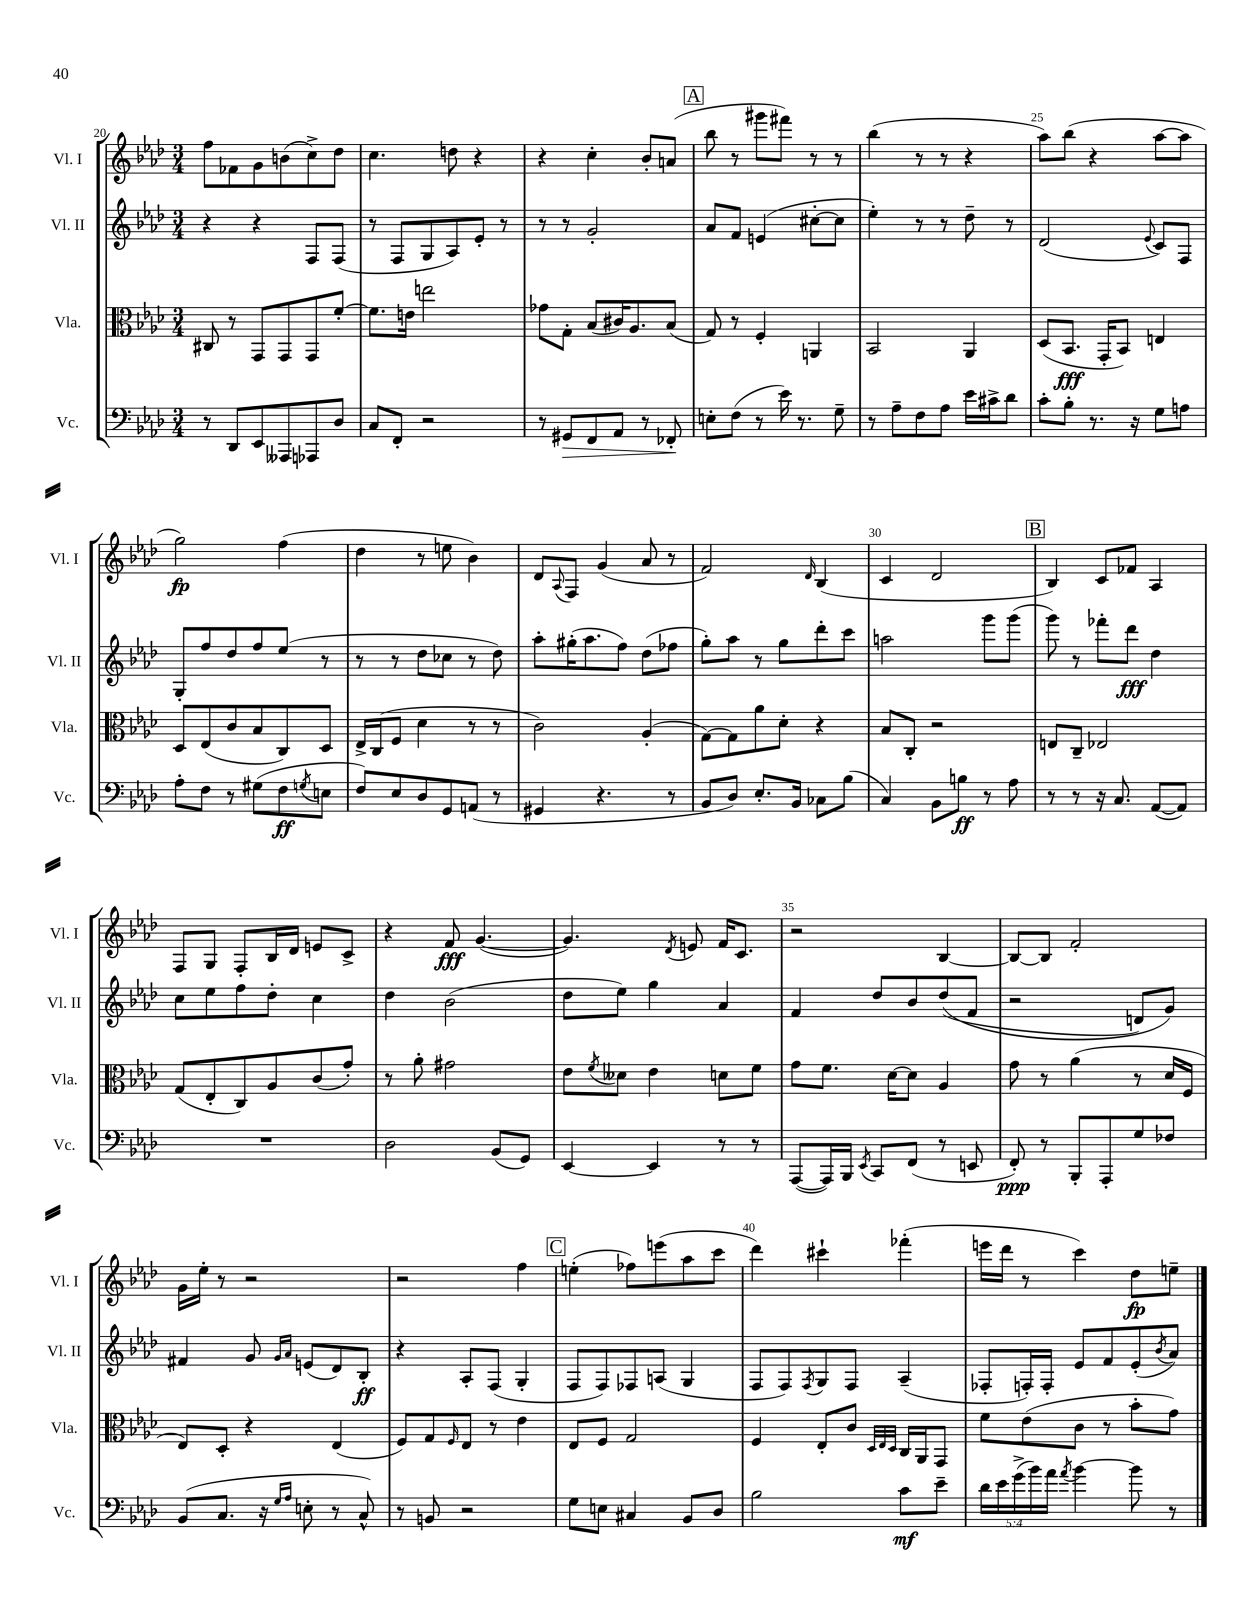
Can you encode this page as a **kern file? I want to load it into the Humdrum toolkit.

**kern	**kern	**kern	**kern
*staff4	*staff3	*staff2	*staff1
*clefF4	*clefC3	*clefG2	*clefG2
*k[b-e-a-d-]	*k[b-e-a-d-]	*k[b-e-a-d-]	*k[b-e-a-d-]
*M3/4	*M3/4	*M3/4	*M3/4
8r	8C#	4r	8ff
8DD-	8r	.	8f-
8EE-	8GG	4r	8g
8AAA--	8GG	.	(8b
8AAA-	8GG	8F	8cc^)
8D-	[8f'	(8F	8dd-
=	=	=	=
8C	8.f]	8r	4.cc
8FF'	.	8F	.
.	16e	.	.
2r	2ee	8G	.
.	.	8A-)	8dd
.	.	8e-'	4r
.	.	8r	.
=	=	=	=
8r	8g-	8r	4r
8GG#	8G'	8r	.
8FF	(8B-	2g'	4cc'
8AA-	16c#)	.	.
.	8.A-	.	.
8r	.	.	8b-'
8FF-'	(8B-	.	(8a
=	=	=	=
8E'	8G)	8a-	8bb-
(8F	8r	8f	8r
8r	4F'	(4e	8ggg#
16e-)	.	.	8fff#)
8.r	.	.	.
.	4AA	[8cc#'	8r
8G~	.	8cc#]	8r
=	=	=	=
8r	2BB-	4ee-')	(4bb-
8A-~	.	.	.
8F	.	8r	8r
8A-	.	8r	8r
16e-	4AA-	8dd-~	4r
16c#^	.	.	.
8d-	.	8r	.
=	=	=	=
8c'	(8D-	(2d-	8aa-)
8B-'	8.BB-	.	(8bb-
8.r	.	.	4r
.	16GG'	.	.
.	8BB-)	.	.
16r	.	.	.
.	.	8qqe-	.
8G	4E	8c)	[8aa-
8A	.	8F	8aa-]
=	=	=	=
8A-'	8D-	8G'	2gg)
8F	(8E-	8ff	.
8r	8c	8dd-	.
(8G#	8B-	8ff	.
8F	8C)	(8ee-	(4ff
8qG	.	.	.
8E	8D-	8r	.
=	=	=	=
8F)	16E-^	8r	4dd-
.	(16C	.	.
8E-	8F	8r	.
8D-	4d-	8dd-	8r
8GG	.	8cc-	8ee
(8AA	8r	8r	4b-)
8r	8r	8dd-)	.
=	=	=	=
4GG#	2c)	8aa-'	8d-
.	.	.	8qqA-
.	.	(16gg#'	8F
.	.	8.aa-	.
4.r	.	.	(4g
.	.	8ff)	.
.	(4A-'	(8dd-	8a-
8r	.	8ff-	8r
=	=	=	=
8BB-	[8G)	8gg')	2f)
8D-)	8G]	8aa-	.
8.E-'	8a-	8r	.
.	8d-'	8gg	.
16BB-	.	.	.
.	.	.	16qqd-
8C-	4r	8ddd-'	(4B-
(8B-	.	8ccc	.
=	=	=	=
4C)	8B-	2aa	4c
.	8C'	.	.
8BB-	2r	.	2d-
8B	.	.	.
8r	.	8ggg	.
8A-	.	(8ggg	.
=	=	=	=
8r	8E	8ggg)	4B-)
8r	8C~	8r	.
16r	2E-	8fff-'	8c
8.C	.	.	.
.	.	8ddd-	8f-
([8AA-	.	4dd-	4A-
8AA-])	.	.	.
=	=	=	=
2.r	(8G	8cc	8F
.	8E-'	8ee-	8G
.	8C)	8ff	8F'
.	8A-	8dd-'	16B-
.	.	.	16d-
.	(8c	4cc	8e
.	8g')	.	8c^
=	=	=	=
2D-	8r	4dd-	4r
.	8a-'	.	.
.	2g#	(2b-	8f
.	.	.	([4.g
(8BB-	.	.	.
8GG)	.	.	.
=	=	=	=
[4EE-	8e-	8dd-	4.g])
.	8qf	.	.
.	8d--	8ee-)	.
4EE-]	4e-	4gg	.
.	.	.	8qd-
.	.	.	8e
8r	8d	4a-	16f
.	.	.	8.c
8r	8f	.	.
=	=	=	=
([8AAA-	8g	4f	2r
16AAA-])	8.f	.	.
16BBB-	.	.	.
8qEE-	.	.	.
8CC	.	8dd-	.
.	[16d-	.	.
(8FF	8d-]	8b-	.
8r	4A-	&((8dd-	[4B-
8EE	.	8f	.
=	=	=	=
8FF')	8g	2r	8B-_
8r	8r	.	8B-]
8BBB-'	(4a-	.	2f'
8AAA-'	.	.	.
8G	8r	8d)	.
8F-	16d-	8g&)	.
.	16F	.	.
=	=	=	=
(8BB-	8E-)	4f#	16g
.	.	.	16ee-'
8.C	8D-'	.	8r
.	4r	8g	2r
16r	.	.	.
16qqG	.	16qqg	.
16qqA-	.	16qqa-	.
8E'	.	(8e	.
8r	(4E-	8d-)	.
8C^^)	.	8B-'	.
=	=	=	=
8r	8F)	4r	2r
8BB	8G	.	.
.	16qqF	.	.
2r	8E-	8A-'	.
.	8r	(8F	.
.	4e-	4G'	4ff
=	=	=	=
8G	8E-	8F	(4ee'
8E	8F	8F)	.
4C#	2G	8F-	8ff-)
.	.	(8A	(8eee
8BB-	.	4G	8aa-
8D-	.	.	8ccc
=	=	=	=
2B-	4F	8F	4ddd-)
.	.	8F)	.
.	.	8qF	.
.	8E-'	8G	4ccc#`
.	8c	8F	.
.	32qqD-	.	.
.	32qqE-	.	.
.	32qqD-	.	.
8c	16C	(4A-~	(4fff-'
.	16AA-	.	.
8e-~	8GG	.	.
=	=	=	=
20d-	8f	8F-'	16eee
20e-	.	.	.
.	.	.	16ddd-
(20g^	.	.	.
.	(8e-	16F')	8r
20b-)	.	.	.
.	.	16F'	.
20a-	.	.	.
8qa-	.	.	.
[4b-	8c	8e-	4ccc)
.	8r	8f	.
8b-]	8b-'	(8e-'	8dd-
.	.	8qb-	.
8r	8g)	8a-)	8ee~
==	==	==	==
*-	*-	*-	*-
